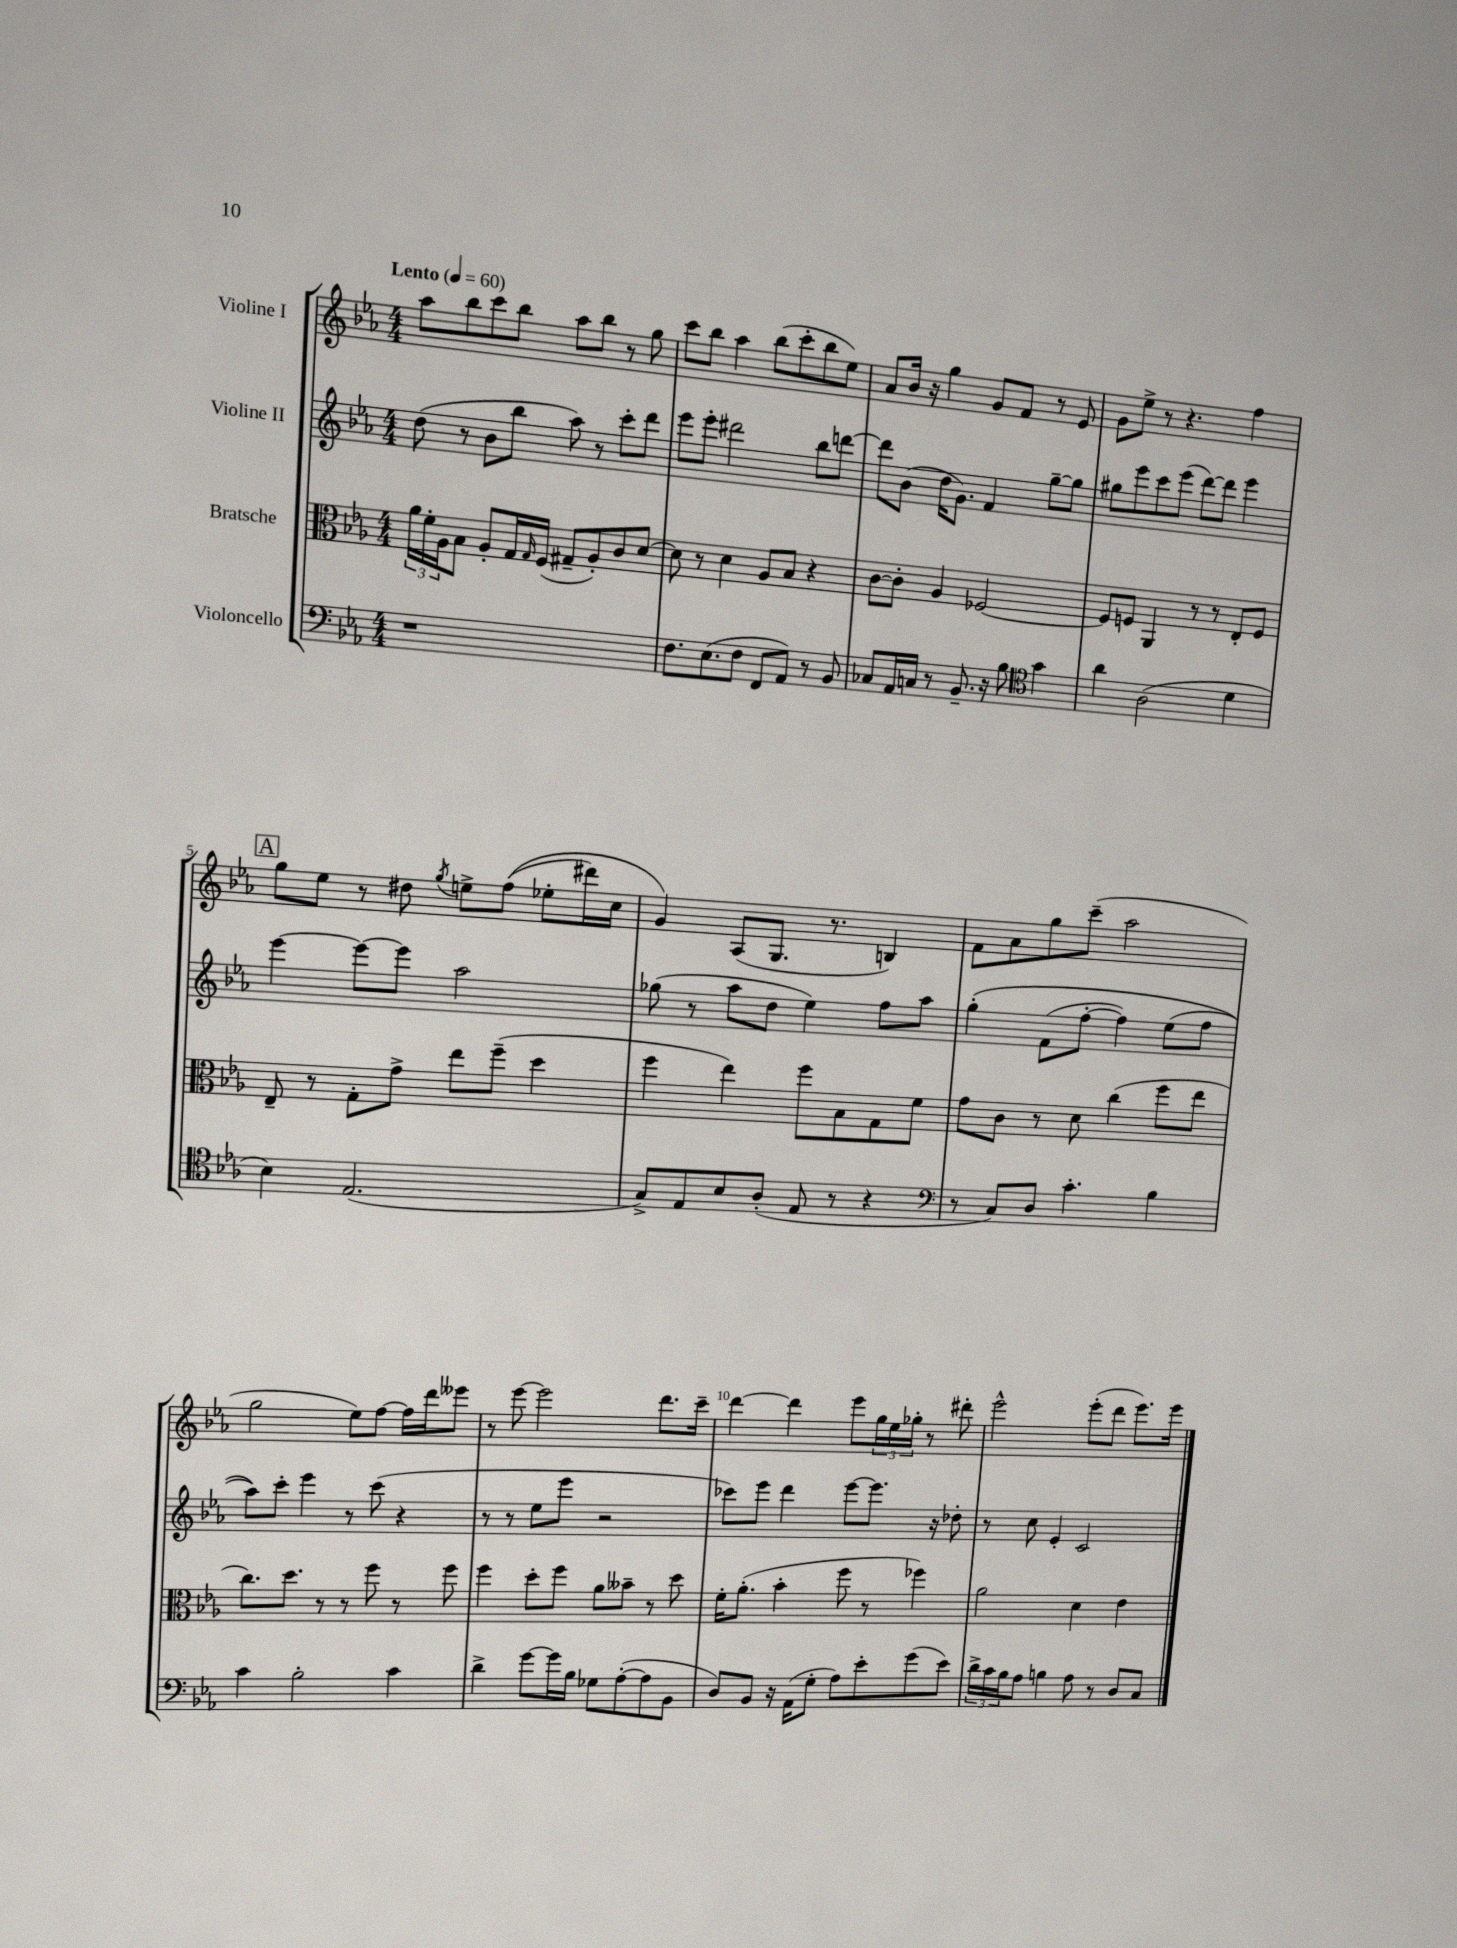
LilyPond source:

<<
\new StaffGroup <<
\new Staff = "s0" \with { instrumentName = "Violine I" } {
    \clef treble \key ees \major \numericTimeSignature \time 4/4 \tempo "Lento" 4 = 60
    aes''8 bes''8 c'''8 bes''8 aes''8 bes''8 r8 g''8 |
    c'''8 bes''8 aes''4 bes''8( c'''8-. bes''8 ees''8) |
    aes'8 bes'16 r16 g''4 g'8 f'8 r8 ees'8 |
    g'8 ees''8-> r8 r4. f''4 |
    \mark \markup { \box "A" } g''8 ees''8 r8 dis''8 \acciaccatura { g''8 } e''8-> f''8(\( ees''8-. dis'''16) c''16 |
    g'4\) aes8( g8. r8. b4) |
    f'8 aes'8 g''8 c'''8--( aes''2 |
    g''2 ees''8) f''8~ f''16 d'''16 eeses'''8 |
    r8 ees'''8~ ees'''2 d'''8. c'''16-- |
    d'''4~ d'''4 ees'''8 \tuplet 3/2 { g''16 ees''16 ges''16-. } r8 dis'''8-. |
    ees'''2-^ ees'''8-.( d'''8 ees'''8.) ees'''16 \bar "|." |
}
\new Staff = "s1" \with { instrumentName = "Violine II" } {
    \clef treble \key ees \major \numericTimeSignature \time 4/4
    d''8( r8 bes'8 bes''8 aes''8) r8 c'''8-. d'''8 |
    ees'''8 ees'''8-. dis'''2 bes''8 d'''8~ |
    d'''8 bes'8( d''16 g'8.) f'4 g''8~-- g''8 |
    gis''8 ees'''8 c'''8 ees'''8( d'''8~) d'''8 ees'''4 |
    \mark \markup { \box "A" } ees'''4~ ees'''8~ ees'''8 aes''2 |
    ges''8( r8 aes''8 d''8 ees''4) f''8 aes''8 |
    g''4-.\( f'8( f''8~-. f''4) ees''8( f''8 |
    aes''8)\) c'''8-. ees'''4 r8 c'''8( r4 |
    r8 r8 ees''8 ees'''8 r2 |
    ces'''8) ees'''8 d'''4 ees'''8~ ees'''8. r16 des''8-. |
    r8 c''8 ees'4-. c'2 \bar "|." |
}
\new Staff = "s2" \with { instrumentName = "Bratsche" } {
    \clef alto \key ees \major \numericTimeSignature \time 4/4
    \tuplet 3/2 { aes'16 f'16-. aes16 } bes8 aes8-. g16 \grace { g16 } f16( gis8-- aes8-.) c'8 d'8~ |
    d'8 r8 d'4 aes8 bes8 r4 |
    c'8~ c'8-. aes4 fes2~ |
    fes8 f8 aes,4 r8 r8 ees8-. f8 |
    \mark \markup { \box "A" } ees8-- r8 g8-. g'8-> ees''8 f''8--( d''4 |
    f''4 ees''4) f''8 bes8 g8 f'8 |
    g'8 c'8 r8 d'8 c''4( f''8 ees''8 |
    c''8.) d''8. r8 r8 f''8 r8 f''8 |
    f''4 d''8-. f''8 aes'8 beses'8-- r8 d''8 |
    f'16-. aes'8.-.( bes'4-. f''8 r8 fes''4) |
    aes'2 d'4 ees'4 \bar "|." |
}
\new Staff = "s3" \with { instrumentName = "Violoncello" } {
    \clef bass \key ees \major \numericTimeSignature \time 4/4
    r1 |
    f8. ees8.( f8 f,8 aes,8) r8 bes,8 |
    ces8 aes,16 c16 r8 bes,8.-- r16 bes8 \clef tenor g'4 |
    aes'4 aes2( d'4 |
    \mark \markup { \box "A" } bes4) ees2.( |
    g8->) ees8 bes8 aes8-.( ees8 r8 r4 |
    \clef bass r8 c8) d8 c'4.-. bes4 |
    c'4 bes2-. c'4 |
    d'4-> g'8~ g'16 bes16 ges8 aes8~-.( aes8 bes,8 |
    d8) bes,8 r16 aes,16( g8-. aes8) ees'8-. g'8( ees'8) |
    \tuplet 3/2 { d'16-> c'16 bes16 } aes8 b4 aes8 r8 d8 c8 \bar "|." |
}
>>
>>
\layout { \context { \Score \override BarNumber.break-visibility = ##(#f #t #t) barNumberVisibility = #(every-nth-bar-number-visible 5) } }
